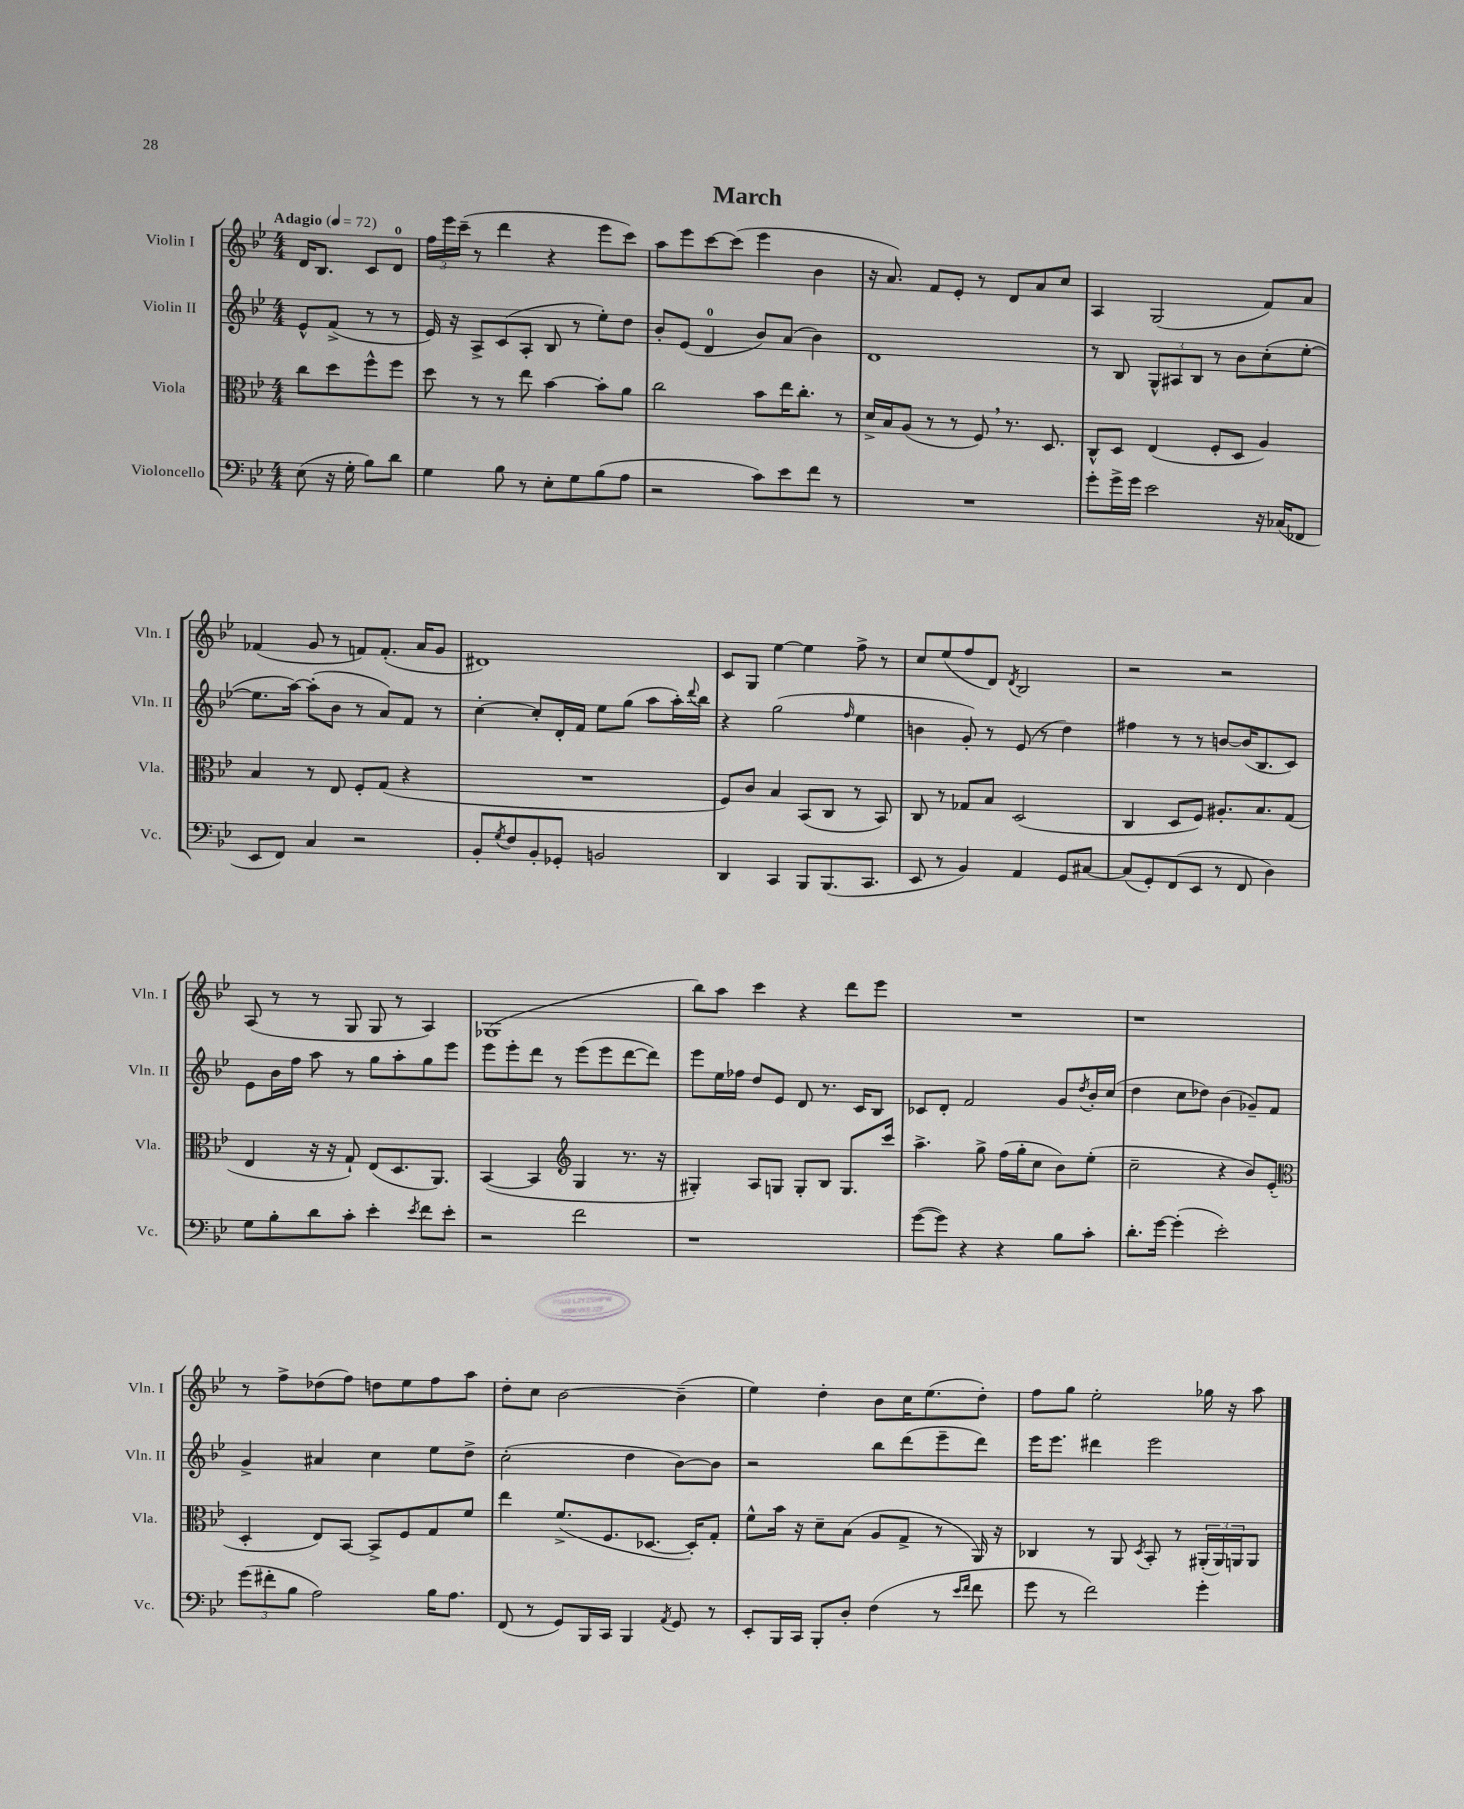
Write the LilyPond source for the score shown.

\header { title = "March" }
<<
\new StaffGroup <<
\new Staff = "s0" \with { instrumentName = "Violin I" shortInstrumentName = "Vln. I" } {
    \clef treble \key bes \major \numericTimeSignature \time 4/4 \partial 2 \tempo "Adagio" 4 = 72
    d'16 bes8. c'8 d'8-0 |
    \tuplet 3/2 { f''16 ees'''16 c'''16--( } r8 d'''4 r4 ees'''8 c'''8) |
    a''8 ees'''8 c'''8~ c'''8( ees'''4 bes'4 |
    r16 a'8.) f'8 ees'8-. r8 d'8 a'8 c''8 |
    a4 g2( f'8) a'8 |
    fes'4( g'8 r8 f'8) f'8.-.( a'16 g'8 |
    dis'1) |
    c'8 g8 ees''4~ ees''4 f''8-> r8 |
    c''8 ees''8( f''8 d'8) \acciaccatura { d'8 } bes2 |
    r2 r2 |
    a8( r8 r8 g8 g8 r8 a4) |
    ges1( |
    bes''8) a''8 c'''4 r4 d'''8 ees'''8 |
    R1 |
    r1 |
    r8 f''8-> des''8( f''8) d''8 ees''8 f''8 a''8 |
    d''8-. c''8 bes'2~ bes'4--( |
    ees''4) d''4-. bes'8 c''16 ees''8.( d''8-.) |
    f''8 g''8 ees''2-. ges''16 r16 a''8 \bar "|." |
}
\new Staff = "s1" \with { instrumentName = "Violin II" shortInstrumentName = "Vln. II" } {
    \clef treble \key bes \major \numericTimeSignature \time 4/4 \partial 2
    ees'8-^ f'8->( r8 r8 |
    ees'16) r16 a8-> c'8( a8-. bes8 r8 ees''8-.) d''8 |
    bes'8-. ees'8( d'4-0 bes'8) a'8( bes'4) |
    d'1 |
    r8 bes8 \tuplet 3/2 { g8-^ ais8 bes8 } r8 bes'8 c''8-.( ees''8~-. |
    ees''8. a''16~) a''8-.( bes'8 r8 a'8) f'8 r8 |
    c''4~-. c''8-. d'16-. f'16 ees''8 g''8( a''8 a''16-.) \appoggiatura { d'''8 } bes''16 |
    r4 g''2( \grace { f''16 } ees''4 |
    b'4 g'8-.) r8 ees'8( r8 d''4) |
    fis''4 r8 r8 b'8~ b'16( bes8. c'8) |
    ees'8 bes'16 f''16 a''8 r8 g''8 a''8-. g''8 ees'''8 |
    ees'''8 ees'''8-. d'''8 r8 ees'''8( ees'''8 d'''8~ d'''8) |
    ees'''8 ees''16 fes''16 d''8 ees'8 d'8 r8. c'16 bes8 |
    ces'8 d'8-. f'2 g'8 \acciaccatura { d''8 } bes'16-. c''16( |
    d''4 c''8 des''8) bes'4( ges'8--) f'8 |
    g'4-> ais'4 c''4 ees''8 d''8-> |
    c''2-.( d''4 bes'8~) bes'8 |
    r2 bes''8 d'''8( ees'''8-- d'''8) |
    ees'''16 ees'''8. dis'''4 ees'''2 \bar "|." |
}
\new Staff = "s2" \with { instrumentName = "Viola" shortInstrumentName = "Vla." } {
    \clef alto \key bes \major \numericTimeSignature \time 4/4 \partial 2
    c''8 d''8 f''8-^ f''8 |
    d''8 r8 r8 ees''8 bes'4~ bes'8-. a'8 |
    c''2 bes'8 ees''16 c''8.-. r8 |
    d'16-> bes16 a8( r8 r8 f8) \breathe r8. d8. |
    c8-^ d8 ees4( f8-. d8 a4) |
    bes4 r8 ees8 f8-. g8( r4 |
    R1 |
    f8) c'8 bes4 bes,8( c8 r8 bes,8) |
    c8 r8 ges8 bes8 d2( |
    c4 d8 f8) ais8.-. bes8. g8( |
    ees4 r16 r16 g8-!) ees8( d8. a,8.) |
    bes,4~( bes,4 \clef treble g4 r8. r16 |
    gis4-.) a8 g8 g8-. bes8 g8. c'''16 |
    a''4.-> g''8-> f''16( g''16-. c''8 bes'8) ees''8-.( |
    c''2-- r4 bes'8) ees'8-.( |
    \clef alto d4-. ees8) bes,8~ bes,8-> f8 g8 f'8 |
    ees''4 f'8.->( f8. des8.~ des16-.) g8-. |
    f'8-^ bes'16 r16 d'8-- bes8( a8 g8-> r8 a,16) r16 |
    ces4 r8 a,8 \acciaccatura { d8 } bes,8-. r8 \tuplet 3/2 { ais,16-.( ais,16) a,16 } a,8 \bar "|." |
}
\new Staff = "s3" \with { instrumentName = "Violoncello" shortInstrumentName = "Vc." } {
    \clef bass \key bes \major \numericTimeSignature \time 4/4 \partial 2
    ees8( r16 g16-. bes8) d'8 |
    g4 bes8 r8 ees8-. g8 bes8( a8 |
    r2 c'8) ees'8 f'8 r8 |
    R1 |
    g'8-. g'16-> g'16 ees'2 r16 ces16( fes,8 |
    ees,8 f,8) c4 r2 |
    bes,8-. \acciaccatura { g8 } f8 bes,8-. ges,8-. b,2 |
    d,4 c,4 bes,,8 bes,,8.( c,8. |
    ees,8 r8 bes,4) a,4 g,8 cis8~ |
    cis8( g,8-.) f,8( ees,8 r8 f,8 d4) |
    g8 bes8-. d'8 c'8-. ees'4-. \acciaccatura { ees'8 } f'8 ees'8-. |
    r2 f'2 |
    r1 |
    g'8~( g'8) r4 r4 bes8 c'8-. |
    d'8.-. g'16~ g'4-.( ees'2-.) |
    \tuplet 3/2 { g'8( fis'8-. bes8 } a2) bes16 a8. |
    f,8( r8 g,8) bes,,16 c,16 bes,,4 \acciaccatura { a,8 } g,8 r8 |
    ees,8-. bes,,16 c,16 bes,,8-. d8-. f4( r8 \grace { ees'16 f'16 } f'8 |
    g'8 r8 f'2) g'4-. \bar "|." |
}
>>
>>
\layout { \context { \Score \remove "Bar_number_engraver" } }
